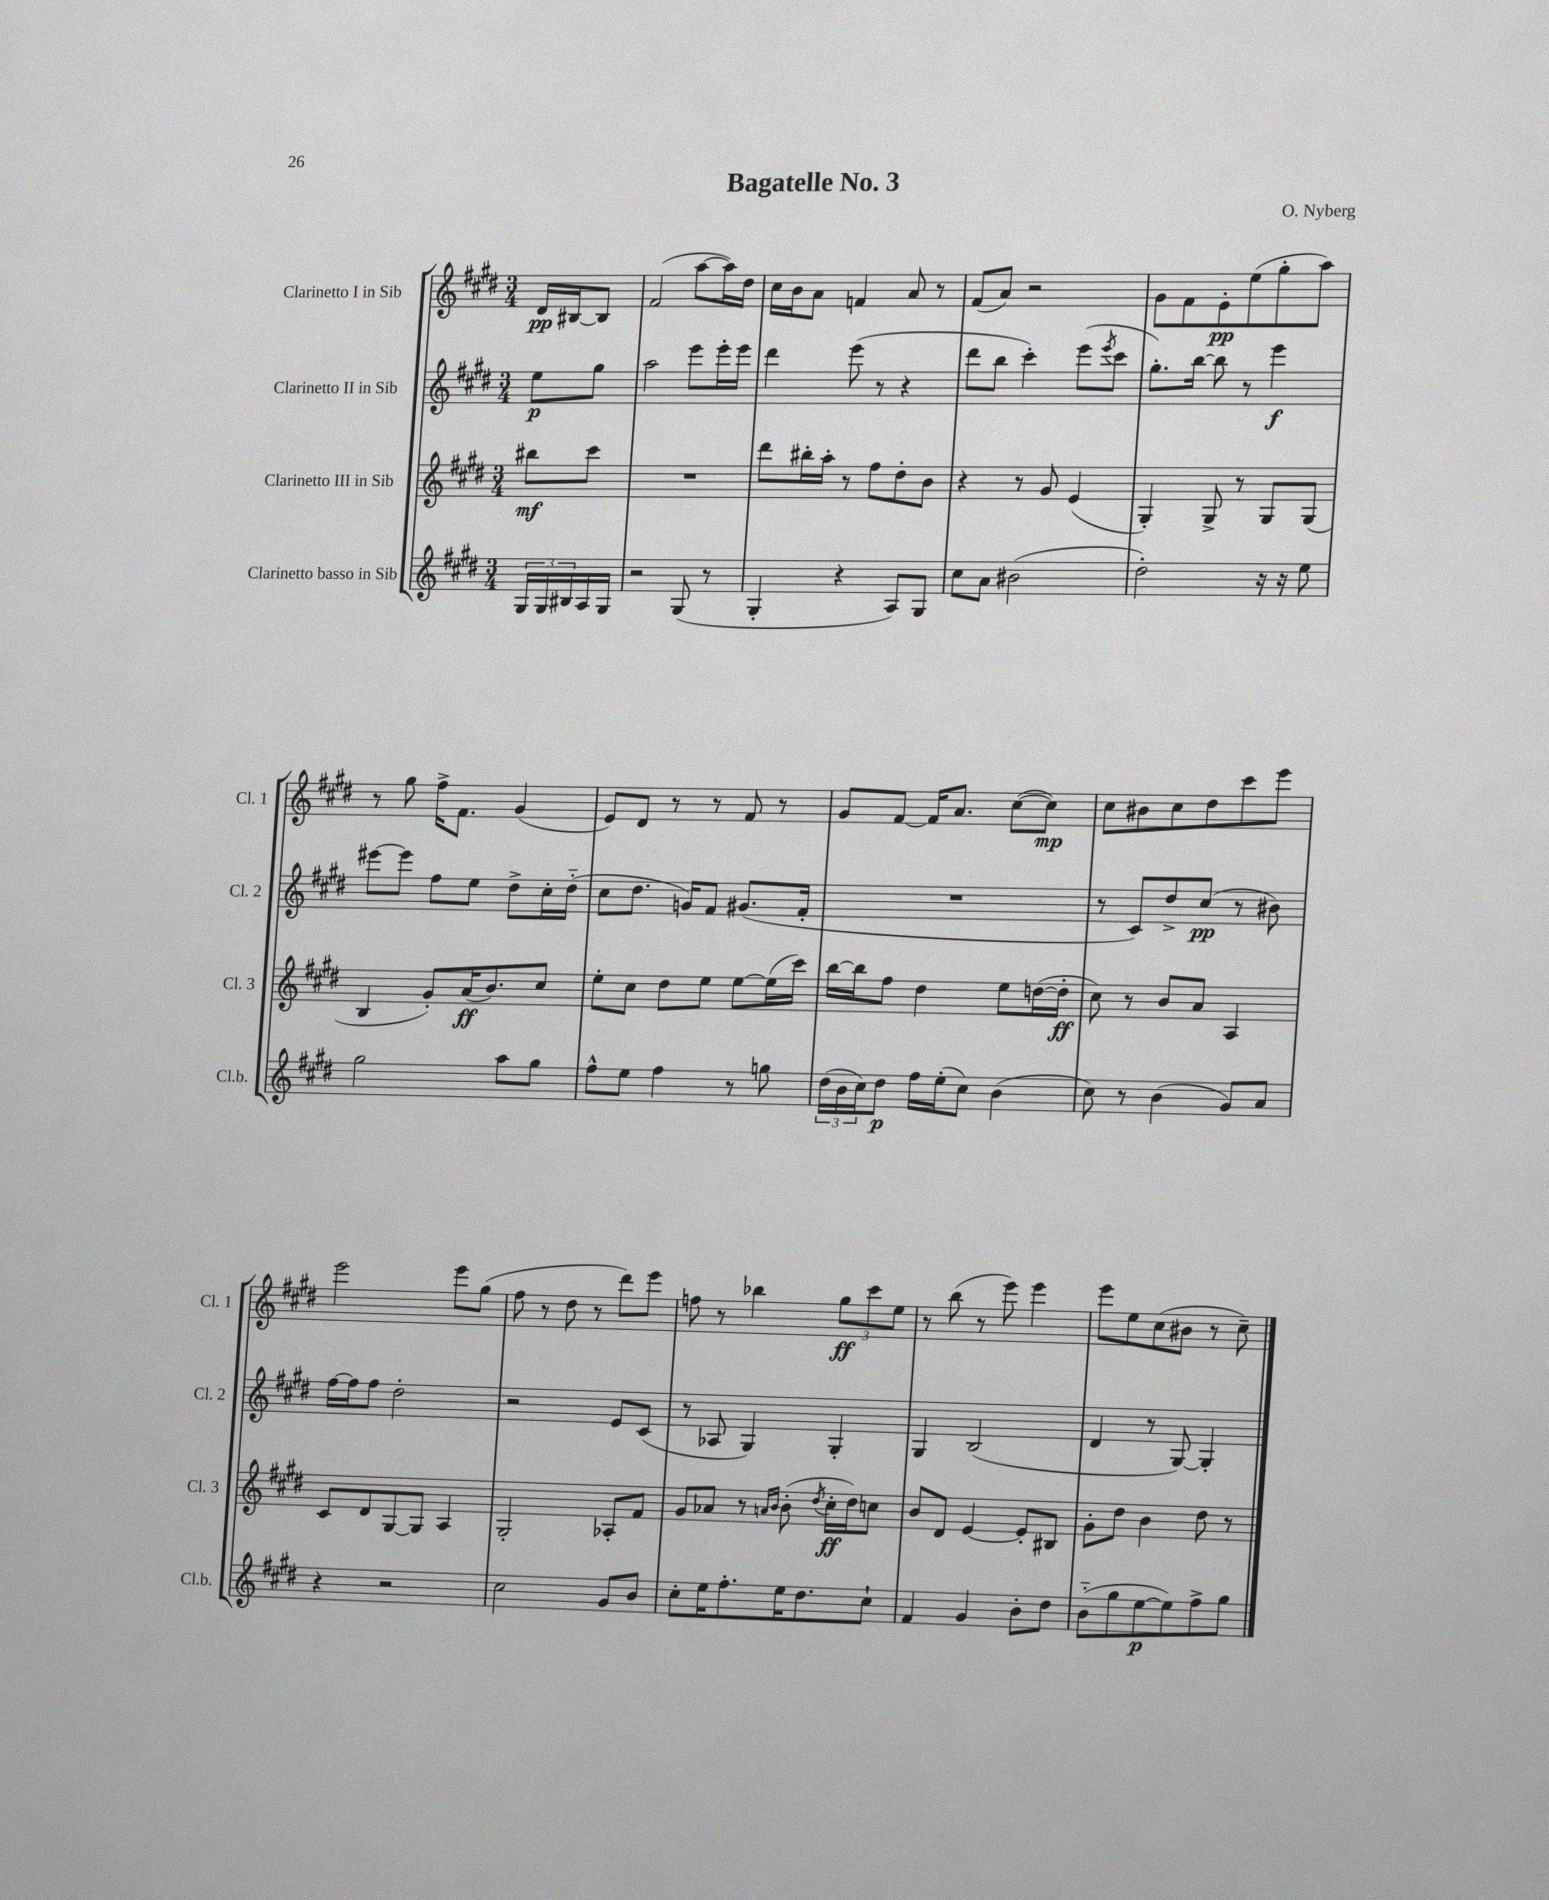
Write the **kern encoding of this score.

**kern	**kern	**kern	**kern
*staff4	*staff3	*staff2	*staff1
*clefG2	*clefG2	*clefG2	*clefG2
*k[f#c#g#d#]	*k[f#c#g#d#]	*k[f#c#g#d#]	*k[f#c#g#d#]
*M3/4	*M3/4	*M3/4	*M3/4
24G#	8bb#	8ee	16d#
24G#	.	.	.
.	.	.	[16B#
24B#	.	.	.
16A	8ccc#	8gg#	8B#]
16G#	.	.	.
=	=	=	=
2r	2.r	2aa	(2f#
(8G#	.	8eee	[8aa
8r	.	16eee'	16aa])
.	.	16eee	16dd#
=	=	=	=
4G#'	8ddd#	4ddd#	16cc#
.	.	.	16b
.	16bb#'	.	8a
.	16aa'	.	.
4r	8r	(8eee	4f
.	8ff#	8r	.
8A)	8dd#'	4r	8a
8G#	8b	.	8r
=	=	=	=
8cc#	4r	8ddd#	(8f#
8a	.	8bb	8a)
(2b#	8r	4ccc#')	2r
.	8g#	.	.
.	(4e	(8eee	.
.	.	8qeee	.
.	.	8ccc#	.
=	=	=	=
2dd#')	4G#')	8.gg#')	8g#
.	.	.	8f#
.	.	[16bb	.
.	8G#^	8bb]	8e'
.	8r	8r	(8ee
16r	8G#	4eee	8gg#'
16r	.	.	.
8ee	(8G#	.	8aa)
=	=	=	=
2gg#	4B	[8eee#	8r
.	.	8eee#]	8gg#
.	8g#')	8ff#	16ff#^
.	.	.	8.f#
.	(16a	8ee	.
.	8.b)	.	.
8aa	.	8dd#^	(4g#
8gg#	8cc#	16cc#'	.
.	.	(16dd#'~	.
=	=	=	=
8ff#^^	8ee'	8cc#	8e)
8ee	8cc#	8.dd#	8d#
4ff#	8dd#	.	8r
.	.	16g)	.
.	8ee	8f#	8r
8r	[8ee	(8.g#	8f#
8gg	(16ee]	.	8r
.	16ccc#)	16f#'	.
=	=	=	=
(24dd#	[16bb	2.r	8g#
24b	.	.	.
.	16bb]	.	.
24cc#)	.	.	.
8dd#	8ff#	.	[8f#
16ff#	4dd#	.	16f#]
(16ee'	.	.	8.a
8cc#)	.	.	.
(4b	8ee	.	([8cc#
.	([16dd	.	8cc#])
.	16dd']	.	.
=	=	=	=
8cc#)	8cc#)	8r	8cc#
8r	8r	8c#)	8b#
(4b	8b	8dd#^	8cc#
.	8a	(8cc#	8dd#
8g#)	4A	8r	8ccc#
8a	.	8b#)	8eee
=	=	=	=
4r	8c#	[16ff#	2eee
.	.	16ff#]	.
.	8d#	8ff#	.
2r	[8G#	2dd#'	.
.	8G#]	.	.
.	4A	.	8eee
.	.	.	(8gg#
=	=	=	=
2cc#	2G#'	2r	8ff#
.	.	.	8r
.	.	.	8dd#
.	.	.	8r
8g#	8A-'	8e	8ddd#)
8b	8f#	(8c#	8eee
=	=	=	=
8cc#'	8g#	8r	8ff
16ee	8a-	8A-	8r
8.ff#'	.	.	.
.	8r	4G#)	4bb-
.	16qqa	.	.
.	16qqb	.	.
16ee	(8b'	.	.
8.dd#	.	.	.
.	8qdd#	.	.
.	16cc#'	4G#'	12gg#
.	16dd#)	.	.
.	.	.	12ccc#
8cc#`	8cc	.	.
.	.	.	12ee
=	=	=	=
4f#	8b	4G#	8r
.	8d#	.	(8bb
4g#	[4e	(2B	8r
.	.	.	8eee)
8b'	8e']	.	4eee
8dd#	8B#	.	.
=	=	=	=
(8b'~	8g#'	4d#	8eee
8gg#	8dd#	.	8ee
[8ee	4b	8r	(8cc#
8ee])	.	[8G#)	8b#
8ff#^	8dd#	4G#']	8r
8gg#	8r	.	8cc#~)
==	==	==	==
*-	*-	*-	*-
